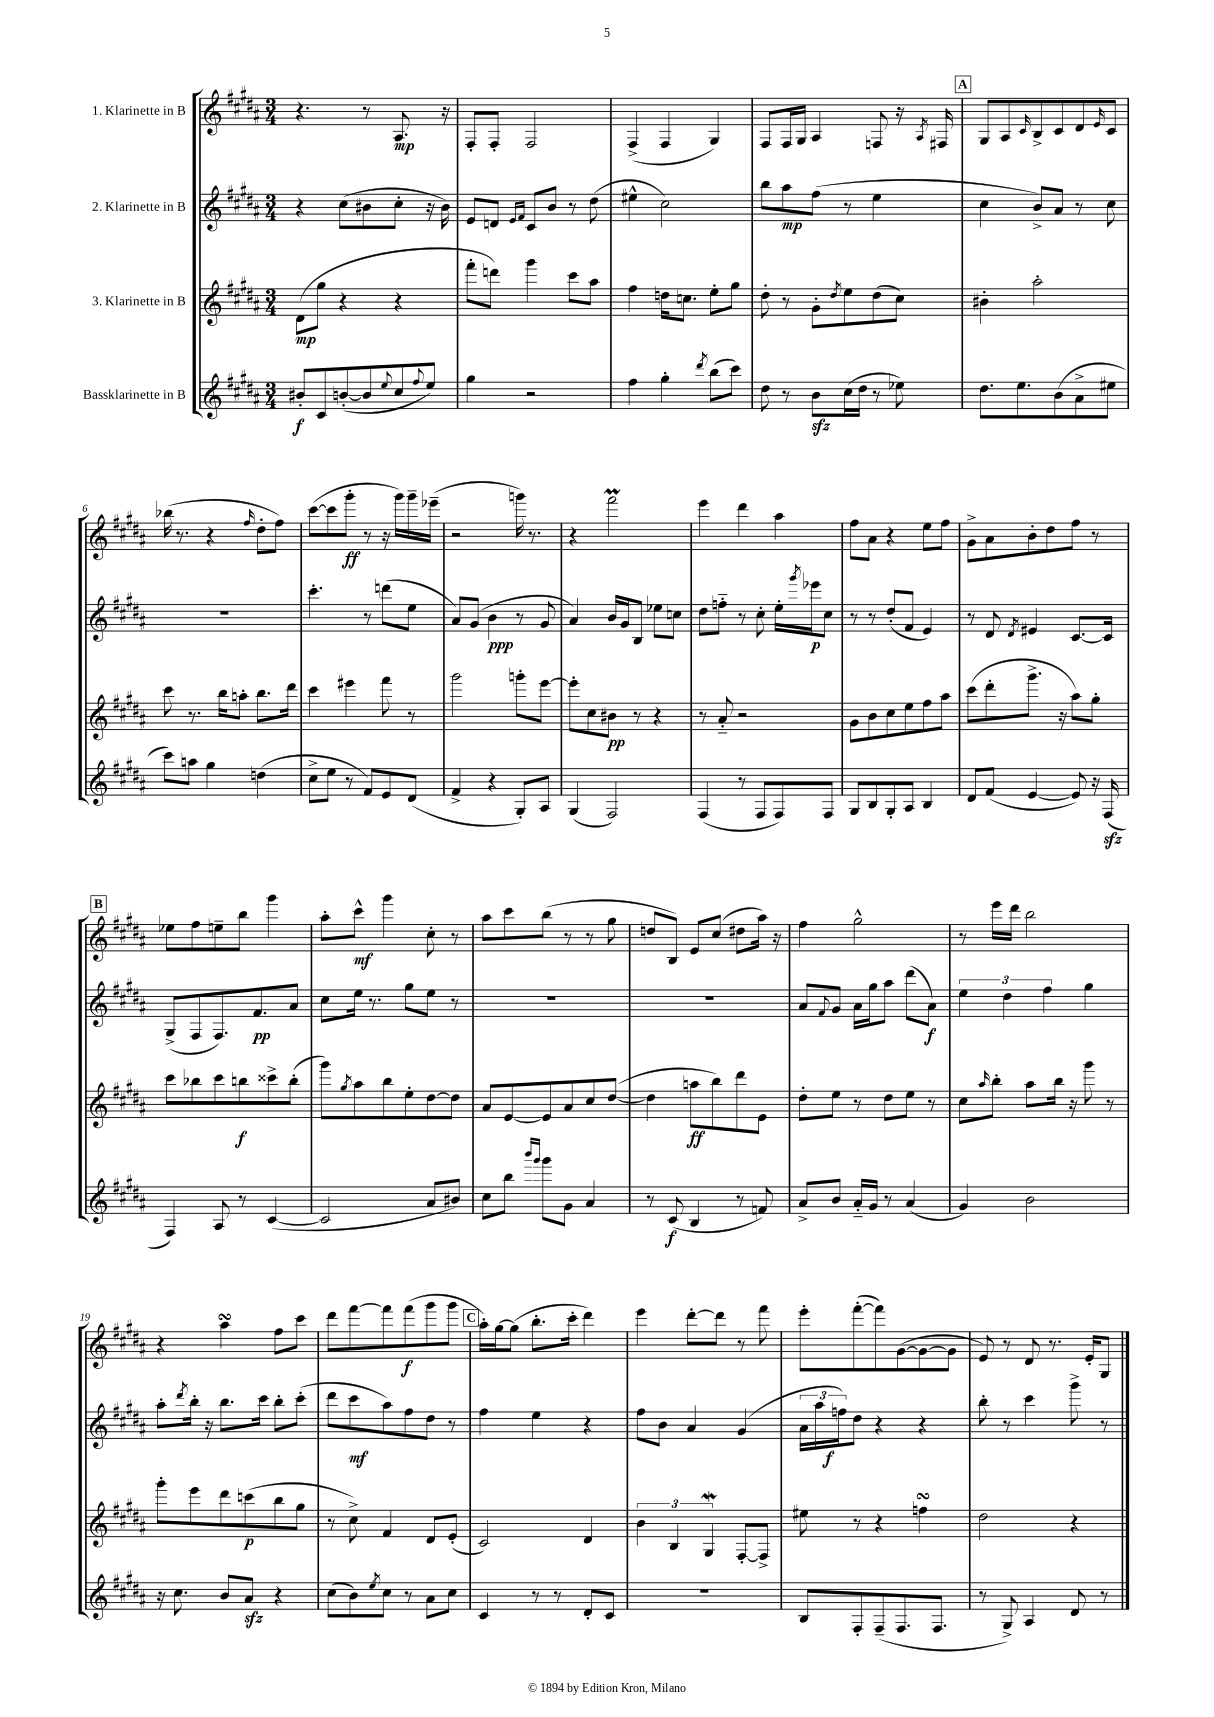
<<
\new StaffGroup <<
\new Staff = "s0" \with { instrumentName = "1. Klarinette in B" } {
    \clef treble \key b \major \numericTimeSignature \time 3/4
    r4. r8 ais8.\mp r16 |
    fis8-. fis8-. fis2 |
    fis4->( fis4 gis4) |
    fis8 fis16 gis16 ais4 f8 r16 \acciaccatura { ais8 } fis16 |
    \mark \markup { \box "A" } gis8 ais8 \grace { cis'16 } b8-> cis'8 dis'8 \grace { e'16 } cis'8 |
    bes''16( r8. r4 \grace { fis''16 } dis''8-. fis''8) |
    cis'''8~( cis'''8 gis'''8-.\ff r8 r16 gis'''16) gis'''16-- ees'''16--( |
    r2 g'''16) r8. |
    r4 fis'''2\prall |
    e'''4 dis'''4 ais''4 |
    fis''8 ais'8 r4 e''8 fis''8 |
    gis'8-> ais'8 b'8-. dis''8 fis''8 r8 |
    \mark \markup { \box "B" } ees''8 fis''8 e''8-- b''8 gis'''4 |
    ais''8-. cis'''8-^\mf gis'''4 cis''8-. r8 |
    ais''8 cis'''8 b''8( r8 r8 gis''8 |
    d''8 b8) e'8 cis''8( dis''8 ais''16) r16 |
    fis''4 gis''2-^ |
    r8 e'''16 dis'''16 b''2 |
    r4 ais''4\turn fis''8 cis'''8 |
    dis'''8 fis'''8~ fis'''8 fis'''8\f( gis'''8 gis'''8 |
    \mark \markup { \box "C" } ais''16-.) gis''16~ gis''8( b''8.-. cis'''16-. dis'''4) |
    e'''4 dis'''8~-. dis'''8 r8 fis'''8 |
    e'''8-. fis'''8~-.( fis'''8) gis'8~( gis'8~ gis'8 |
    e'8) r8 dis'8 r8. e'16-. gis8 \bar "|." |
}
\new Staff = "s1" \with { instrumentName = "2. Klarinette in B" } {
    \clef treble \key b \major \numericTimeSignature \time 3/4
    r4 cis''8( bis'8 cis''8-. r16 bis'16) |
    e'8 d'8 \grace { e'16 fis'16 } cis'8 b'8 r8 dis''8( |
    eis''4-^ cis''2) |
    b''8 ais''8\mp fis''8( r8 e''4 |
    \mark \markup { \box "A" } cis''4 b'8->) ais'8 r8 cis''8 |
    R2. |
    cis'''4.-. r8 d'''8( e''8 |
    ais'8) gis'8( b'4\ppp r8 gis'8 |
    ais'4) b'16 gis'16 b8 ees''8 c''8 |
    dis''8 f''8-_ r8 cis''8-. e''16-. \acciaccatura { gis'''8 } ees'''16\p cis''8 |
    r8 r8 dis''8-.( fis'8 e'4) |
    r8 dis'8 \acciaccatura { dis'8 } eis'4 cis'8.~ cis'16 |
    \mark \markup { \box "B" } gis8->( fis8 fis8.) fis'8.\pp ais'8 |
    cis''8 e''16 r8. gis''8 e''8 r8 |
    R2. |
    R2. |
    ais'8 \appoggiatura { fis'8 } gis'8 ais'16 gis''16 ais''8 dis'''8( ais'8\f) |
    \tuplet 3/2 { e''4 dis''4 fis''4 } gis''4 |
    ais''8-. \acciaccatura { dis'''8 } b''16-. r16 b''8. cis'''16 b''8-. cis'''8-.( |
    dis'''8 cis'''8\mf ais''8) fis''8 dis''8 r8 |
    \mark \markup { \box "C" } fis''4 e''4 r4 |
    fis''8 b'8 ais'4 gis'4( |
    \tuplet 3/2 { ais'16 ais''16 f''16\f) } dis''8 r4 r4 |
    b''8-. r8 cis'''4 gis'''8-> r8 \bar "|." |
}
\new Staff = "s2" \with { instrumentName = "3. Klarinette in B" } {
    \clef treble \key b \major \numericTimeSignature \time 3/4
    dis'8\mp( gis''8 r4 r4 |
    fis'''8-. d'''8) gis'''4 cis'''8 ais''8 |
    fis''4 d''16 c''8. e''8-. gis''8 |
    dis''8-. r8 gis'8-. \acciaccatura { dis''8 } e''8 dis''8( cis''8) |
    \mark \markup { \box "A" } bis'4-. ais''2-. |
    cis'''8 r8. b''16 a''8-. b''8. dis'''16 |
    cis'''4 eis'''4 fis'''8 r8 |
    gis'''2 g'''8-. e'''8~ |
    e'''8-. cis''8 bis'8\pp r8 r4 |
    r8 ais'8-_ r2 |
    gis'8 b'8 cis''8 e''8 fis''8 ais''8 |
    cis'''8( dis'''8-. gis'''8.-> r16 ais''8) gis''8-. |
    \mark \markup { \box "B" } cis'''8 bes''8 cis'''8 b''8\f cisis'''8-> b''8-.( |
    gis'''8) \acciaccatura { gis''8 } ais''8 b''8 e''8-. dis''8~ dis''8 |
    ais'8 e'8~ e'8 ais'8 cis''8 dis''8~( |
    dis''4 a''8\ff b''8) dis'''8 e'8 |
    dis''8-. e''8 r8 dis''8 e''8 r8 |
    cis''8 \grace { ais''16 } b''8-. ais''8 b''16 r16 gis'''8 r8 |
    gis'''8-. e'''8 dis'''8 c'''8\p( b''8 gis''8 |
    r8 cis''8->) fis'4 dis'8 e'8-.( |
    \mark \markup { \box "C" } cis'2) dis'4 |
    \tuplet 3/2 { b'4 b4 gis4\mordent } fis8~-. fis8-> |
    eis''8 r8 r4 f''4\turn |
    dis''2 r4 \bar "|." |
}
\new Staff = "s3" \with { instrumentName = "Bassklarinette in B" } {
    \clef treble \key b \major \numericTimeSignature \time 3/4
    bis'8-.\f cis'8 b'8~-.( b'8 \appoggiatura { e''8 } cis''8 \appoggiatura { fis''8 } e''8) |
    gis''4 r2 |
    fis''4 gis''4-. \acciaccatura { dis'''8 } b''8( cis'''8) |
    dis''8 r8 b'8\sfz cis''16( dis''16 r8 ees''8) |
    \mark \markup { \box "A" } dis''8. e''8. b'8( ais'8-> eis''8 |
    cis'''8) a''8 gis''4 d''4( |
    cis''8-> e''8 r8 fis'8) e'8 dis'8( |
    fis'4-> r4 gis8-.) ais8 |
    gis4( fis2) |
    fis4( r8 fis8 fis8) fis8 |
    gis8 b8 gis8-. ais8 b4 |
    dis'8 fis'8( e'4~ e'8) r16 fis16\sfz( |
    \mark \markup { \box "B" } fis4) ais8 r8 cis'4~( |
    cis'2 ais'8 bis'8) |
    cis''8 b''8 \grace { b'''16 gis'''16 } gis'''8 gis'8 ais'4 |
    r8 cis'8\f( b4 r8 f'8) |
    ais'8-> b'8 ais'16-_ gis'16 r8 ais'4( |
    gis'4) b'2 |
    r16 cis''8. b'8 ais'8\sfz r4 |
    cis''8( b'8) \acciaccatura { e''8 } cis''8 r8 ais'8 cis''8 |
    \mark \markup { \box "C" } cis'4 r8 r8 dis'8-. cis'8 |
    R2. |
    b8 fis8-. fis8--( fis8. fis8. |
    r8 gis8->) ais4 dis'8 r8 \bar "|." |
}
>>
>>
